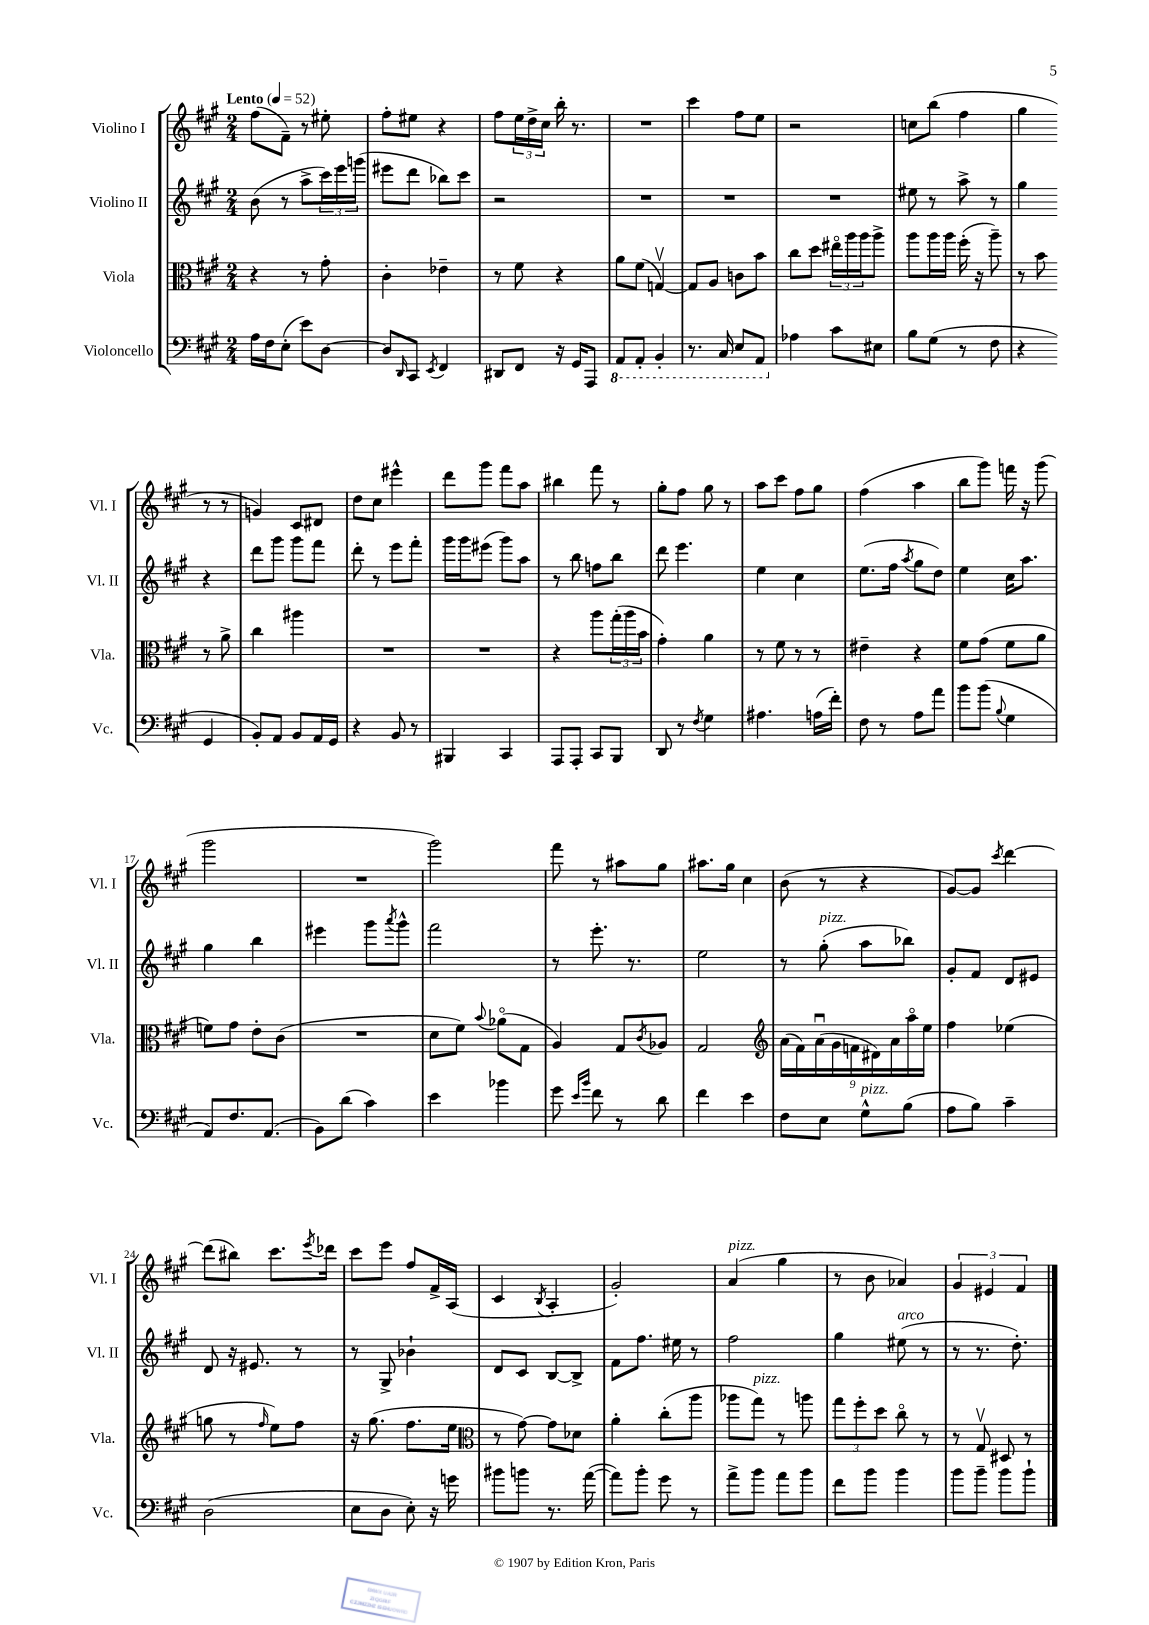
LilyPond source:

<<
\new StaffGroup <<
\new Staff = "s0" \with { instrumentName = "Violino I" shortInstrumentName = "Vl. I" } {
    \clef treble \key a \major \numericTimeSignature \time 2/4 \tempo "Lento" 4 = 52
    fis''8( fis'8--) r8 eis''8-. |
    fis''8-. eis''8 r4 |
    fis''8 \tuplet 3/2 { e''16 d''16-> cis''16 } b''16-. r8. |
    R2 |
    cis'''4 fis''8 e''8 |
    r2 |
    c''8 b''8( fis''4 |
    gis''4 r8 r8 |
    g'4) cis'8 dis'8 |
    d''8 cis''8 eis'''4-^ |
    d'''8 gis'''8 fis'''8 a''8 |
    bis''4 fis'''8 r8 |
    gis''8-. fis''8 gis''8 r8 |
    a''8 cis'''8 fis''8 gis''8 |
    fis''4( a''4 |
    b''8 gis'''8) f'''16 r16 gis'''8( |
    gis'''2 |
    R2 |
    gis'''2) |
    fis'''8 r8 ais''8 gis''8 |
    ais''8. gis''16 cis''4 |
    b'8( r8 r4 |
    gis'8~) gis'8 \acciaccatura { cis'''8 } d'''4~ |
    d'''8( bis''8) cis'''8. \acciaccatura { e'''8 } des'''16 |
    cis'''8 e'''8 fis''8 fis'16-> a16( |
    cis'4 \acciaccatura { b8 } a4-. |
    gis'2-.) |
    a'4^\markup { \italic "pizz." }( gis''4 |
    r8 b'8 aes'4) |
    \tuplet 3/2 { gis'4 eis'4 fis'4 } \bar "|." |
}
\new Staff = "s1" \with { instrumentName = "Violino II" shortInstrumentName = "Vl. II" } {
    \clef treble \key a \major \numericTimeSignature \time 2/4
    b'8( r8 a''8-> \tuplet 3/2 { cis'''16) e'''16 g'''16( } |
    eis'''8 d'''8 bes''8) cis'''8 |
    r2 |
    R2 |
    R2 |
    R2 |
    eis''8 r8 a''8-> r8 |
    gis''4 r4 |
    d'''8 gis'''8 gis'''8 fis'''8 |
    d'''8-. r8 e'''8 fis'''8-. |
    gis'''16 gis'''16 eis'''8( gis'''8) a''8 |
    r8 b''8 f''8 b''8 |
    d'''8 e'''4. |
    e''4 cis''4 |
    e''8.( fis''16 \acciaccatura { a''8 } gis''8 d''8) |
    e''4 cis''16 a''8. |
    gis''4 b''4 |
    eis'''4 gis'''8 \acciaccatura { a'''8 } gis'''8-^ |
    fis'''2 |
    r8 e'''8.-. r8. |
    e''2 |
    r8 gis''8-.^\markup { \italic "pizz." }( a''8 bes''8) |
    gis'8-. fis'8 d'8 eis'8 |
    d'8 r16 eis'8. r8 |
    r8 gis8-> bes'4-! |
    d'8 cis'8 b8~ b8-> |
    fis'8 fis''8. eis''16 r8 |
    fis''2 |
    gis''4 eis''8^\markup { \italic "arco" }( r8 |
    r8 r8. d''8.-.) \bar "|." |
}
\new Staff = "s2" \with { instrumentName = "Viola" shortInstrumentName = "Vla." } {
    \clef alto \key a \major \numericTimeSignature \time 2/4
    r4 r8 gis'8-. |
    cis'4-. ees'4-- |
    r8 fis'8 r4 |
    a'8 fis'8( g4~\upbow) |
    g8 a8 c'8 b'8 |
    cis''8 d''8 \tuplet 3/2 { eis''16\flageolet a''16 a''16 } a''8-> |
    a''8 a''16 a''16 fis''16-.( r16 a''8--) |
    r8 b'8 r8 a'8-> |
    cis''4 ais''4 |
    R2 |
    R2 |
    r4 a''8 \tuplet 3/2 { gis''16-.( a''16 b'16 } |
    gis'4-.) a'4 |
    r8 fis'8 r8 r8 |
    eis'4-- r4 |
    fis'8 gis'8( fis'8 a'8 |
    f'8) gis'8 e'8-. cis'8( |
    R2 |
    d'8 fis'8) \appoggiatura { b'8 } aes'8\flageolet( gis8 |
    a4) gis8 \acciaccatura { cis'8 } aes8 |
    gis2 |
    \clef treble \tuplet 9/8 { a'16( fis'16) a'16\downbow( gis'16 f'16 dis'16) a'16 a''16\flageolet e''16 } |
    fis''4 ees''4( |
    g''8 r8 \grace { fis''16 } e''8) fis''8 |
    r16 gis''8.( fis''8. e''16 |
    \clef alto r8 gis'8~) gis'8 des'8 |
    a'4-. cis''8-.( a''8 |
    aes''8 gis''8^\markup { \italic "pizz." }) r8 a''8 |
    \tuplet 3/2 { gis''8 fis''8-. d''8 } cis''8\flageolet r8 |
    r8 gis8\upbow dis8 r8 \bar "|." |
}
\new Staff = "s3" \with { instrumentName = "Violoncello" shortInstrumentName = "Vc." } {
    \clef bass \key a \major \numericTimeSignature \time 2/4
    a16 fis16 e8-.( e'8) d8~ |
    d8 \grace { d,16 } cis,8 \acciaccatura { e,8 } fis,4 |
    dis,8 fis,8 r16 gis,16 a,,8 |
    \ottava #-1 a,,8 a,,8-. b,,4-. |
    r8. cis,16 e,8 a,,8 \ottava #0 |
    aes4 cis'8 eis8 |
    b8 gis8( r8 fis8 |
    r4 gis,4 |
    b,8-.) a,8 b,8 a,16 gis,16 |
    r4 b,8 r8 |
    bis,,4 cis,4 |
    a,,8 a,,8-. cis,8 b,,8 |
    d,8 r8 \acciaccatura { fis8 } gis4 |
    ais4. a16( fis'16-.) |
    fis8 r8 a8 a'8 |
    b'8 b'8( \appoggiatura { b8 } gis4 |
    a,8) fis8. a,8.( |
    b,8) d'8( cis'4) |
    e'4 bes'4 |
    gis'8 \grace { e'16 b'16 } fis'8 r8 d'8 |
    fis'4 e'4 |
    fis8 e8 gis8-^^\markup { \italic "pizz." } b8( |
    a8 b8) cis'4-- |
    d2( |
    e8 d8 e8-.) r16 g'16 |
    bis'8 b'8 r8. a'16~( |
    a'8) b'8-. gis'8 r8 |
    a'8-> b'8 a'8 b'8 |
    fis'8 b'8 b'4 |
    b'8 b'8-- b'8 b'8-! \bar "|." |
}
>>
>>
